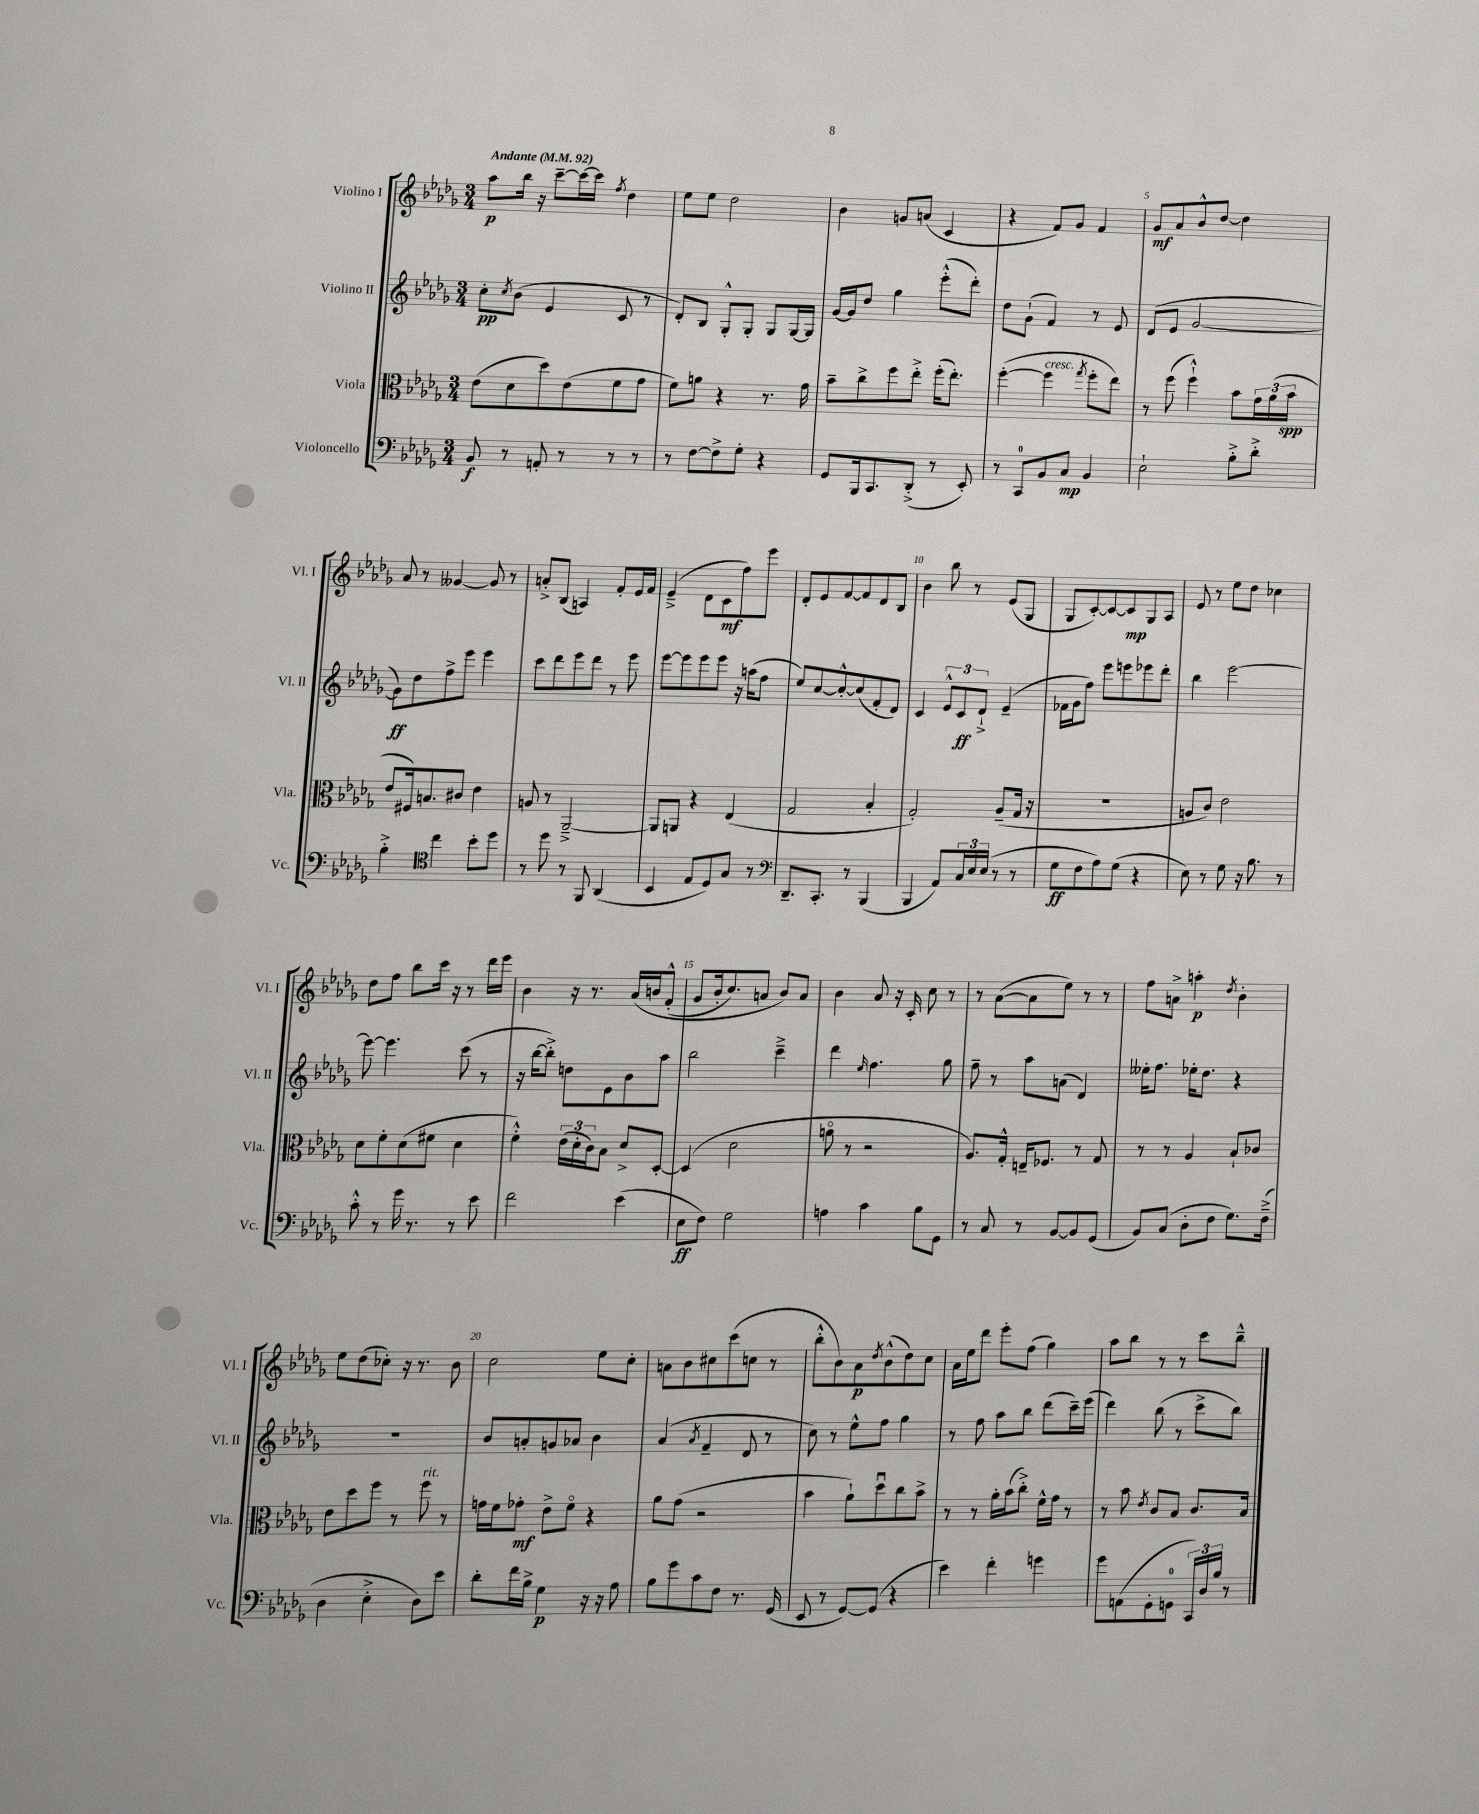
<<
\new StaffGroup <<
\new Staff = "s0" \with { instrumentName = "Violino I" shortInstrumentName = "Vl. I" } {
    \clef treble \key des \major \numericTimeSignature \time 3/4 \tempo "Andante" 4 = 92
    aes''8\p bes''16 r16 c'''8~-- c'''16~ c'''16 \acciaccatura { f''8 } des''4 |
    ees''8 ees''8 des''2 |
    bes'4 g'8 a'8( c'4 |
    r4 f'8) ges'8 f'4 |
    ges'8\mf aes'8 bes'8-^ des''8~ des''4 |
    aes'8 r8 geses'4~ geses'8 r8 |
    a'8-.-> bes8( a4) f'8-. ees'16 f'16 |
    ees'4--->( des'8 c'8\mf f''8) ees'''8 |
    des'8-. ees'8 f'8~ f'8 des'8 bes8 |
    bes'4 bes''8 r8 ees'8( ges8 |
    ges8 c'8~-.) c'8~ c'8\mp ges8 aes8 |
    ees'8 r8 ees''8 des''8 ces''4 |
    des''8 f''8 bes''8 c'''16 r16 r8 des'''16 ees'''16 |
    bes'4 r16 r8. aes'16\( b'16 f'8-.-^( |
    ges'8 bes'16-. c''8.) a'8 bes'8\) a'8 |
    bes'4 aes'8 r16 c'16-. c''8 r8 |
    r8 aes'8~( aes'8 ees''8) r8 r8 |
    f''8 a'8-> a''4-.\p \acciaccatura { des''8 } bes'4-. |
    ees''8 des''8( ces''8-.) r16 r8. bes'8 |
    c''2 ees''8 c''8-. |
    a'8 bes'8 cis''8 c'''8( c''8 r8 |
    bes''8-.-^ bes'8) aes'8\p \acciaccatura { des''8 } bes'8-^( des''8) c''8 |
    aes'16 ees''16 des'''8 ees'''8-. f''8( ges''4) |
    aes''8 bes''8 r8 r8 c'''8 bes''8---^ \bar "|." |
}
\new Staff = "s1" \with { instrumentName = "Violino II" shortInstrumentName = "Vl. II" } {
    \clef treble \key des \major \numericTimeSignature \time 3/4
    c''8-.\pp \acciaccatura { c''8 } bes'8( ees'4 c'8 r8 |
    des'8-.) bes8 ges8-.-^ ges8-. ges8 ges16~ ges16 |
    ges'16~ ges'16 des''8 ges''4 ees'''8-.-^( des'''8-.) |
    des''8 ges'8-!( f'4) r8 ees'8 |
    des'8( ees'8 ges'2~ |
    ges'8\ff) des''8 f''8-> ees'''8 ees'''4 |
    c'''8 des'''8 ees'''8 des'''8 r8 ees'''8 |
    ees'''8~ ees'''8 ees'''8 ees'''8 r16 a''16( f''8 |
    ees''8) c''8~ c''8~-.-^ c''8( f'8-. des'8) |
    c'4 \tuplet 3/2 { ees'8-^ c'8\ff des'8-!-> } ees'4--( |
    fes'16 ges'16 f''8) ees'''8 e'''8 ees'''8 des'''8-. |
    bes''4 ees'''2~ |
    ees'''8~ ees'''4. c'''8( r8 |
    r16 bes''16~ bes''8-.->) d''8 ees'8 bes'8 aes''8 |
    bes''2 c'''4---> |
    des'''4 \grace { ees''16 } f''4. ges''8 |
    f''8-- r8 aes''8 a'8( des'4) |
    eeses''16-. f''8. ees''16-. des''8. r4 |
    R2. |
    bes'8 a'8-. g'8 aes'8 bes'4 |
    aes'4( \acciaccatura { aes'8 } f'4-- des'8 r8 |
    c''8) r8 ees''8-^ f''8 ges''4 |
    r8 f''8 aes''8 bes''8 des'''8( c'''16--) ees'''16( |
    des'''4) bes''8( r8 c'''8-> bes''8) \bar "|." |
}
\new Staff = "s2" \with { instrumentName = "Viola" shortInstrumentName = "Vla." } {
    \clef alto \key des \major \numericTimeSignature \time 3/4
    ees'8( des'8 des''8) ees'8( f'8 ges'8 |
    f'8) a'8 r4 r8. ges'16 |
    bes'8-- c''8-> f''8 ees''8-.-> f''16-.( ees''8.-.) |
    f''4~-.( f''4^\markup { \italic "cresc." } \acciaccatura { ges''8 } f''8-. ees''8) |
    r8 f''8( f''4-!-^) bes'8 \tuplet 3/2 { ges'16 aes'16( bes'16\spp } |
    ees'8 fis16) b8. cis'8 ees'4 |
    a8 r8 aes,2~---> |
    aes,8 a,8 r4 ees4( |
    ges2 bes4-. |
    ges2-.) aes8--( ges16 r16 |
    R2. |
    a8 c'8) ees'2 |
    des'8 f'8-. des'8( fis'8 des'4 |
    f'4-.-^) \tuplet 3/2 { ees'16( des'16-. c'16) } bes8 des'8-> des8~-. |
    des4( des'2 |
    a'8\flageolet r8 r2 |
    aes8.) ges16-.-^ e16-- fes8. r8 ges8 |
    r8 r8 aes4 bes8-! ces'8 |
    ees'8 des''8 f''8 r8 f''8^\markup { \italic "rit." } r8 |
    g'16 f'16 ges'8-.\mf ees'8-> f'8\flageolet r4 |
    aes'8 ges'8( r2 |
    bes'4 aes'8-!) des''8\downbow c''8 bes'8-> |
    r8 r8 aes'16-. bes'16( c''8-.->) f'16-^ ges'16 r8 |
    r8 bes'8 \acciaccatura { ees'8 } c'8 bes8 c'8. bes16 \bar "|." |
}
\new Staff = "s3" \with { instrumentName = "Violoncello" shortInstrumentName = "Vc." } {
    \clef bass \key des \major \numericTimeSignature \time 3/4
    bes,8\f r8 a,8-. r8 r8 r8 |
    r8 f8~ f8-> ges8-. r4 |
    ges,8 bes,,16 c,8. des,8-.->( r8 ees,8-.) |
    r8 c,8-0 bes,8 c8\mp bes,4 |
    ees2-! bes8-.-> des'8-.-> |
    bes4-.-> \clef tenor c''4 bes'8-. des''8 |
    r8 des''8 r8 f,8 aes,4( |
    bes,4 ees8 des8) ges8 r8 |
    \clef bass des,8.-- c,8.-. r8 bes,,4( |
    bes,,4 aes,8) \tuplet 3/2 { c16 ees16 ees16( } r8 r8 |
    ges8\ff f8 aes8) ges8( r4 |
    ees8) r8 ges8 r16 bes8. r8 |
    c'8-.-^ r8 ges'16 r8. r8 ees'8 |
    f'2 ees'4( |
    ees8\ff f8) ges2 |
    a4 c'4 bes8 ges,8 |
    r8 c8 r8 bes,8~ bes,8 ges,8( |
    bes,8) c8( des8-. f8 ges8.) f16--->( |
    des4 ees4-.-> des8) ees'8 |
    des'8-. f'16 bes16-> ges4\p r16 r16 aes8 |
    bes8 ges'8 c'8 f8 r8. ges,16( |
    ees,8 r8 ges,8~) ges,8( r4 |
    ees'4) f'4-. g'4 |
    ges'8 a,8( ges,8-. g,8-0 \tuplet 3/2 { c,16) des16 bes16 } r8 \bar "|." |
}
>>
>>
\layout { \context { \Score \override BarNumber.break-visibility = ##(#f #t #t) barNumberVisibility = #(every-nth-bar-number-visible 5) } }
